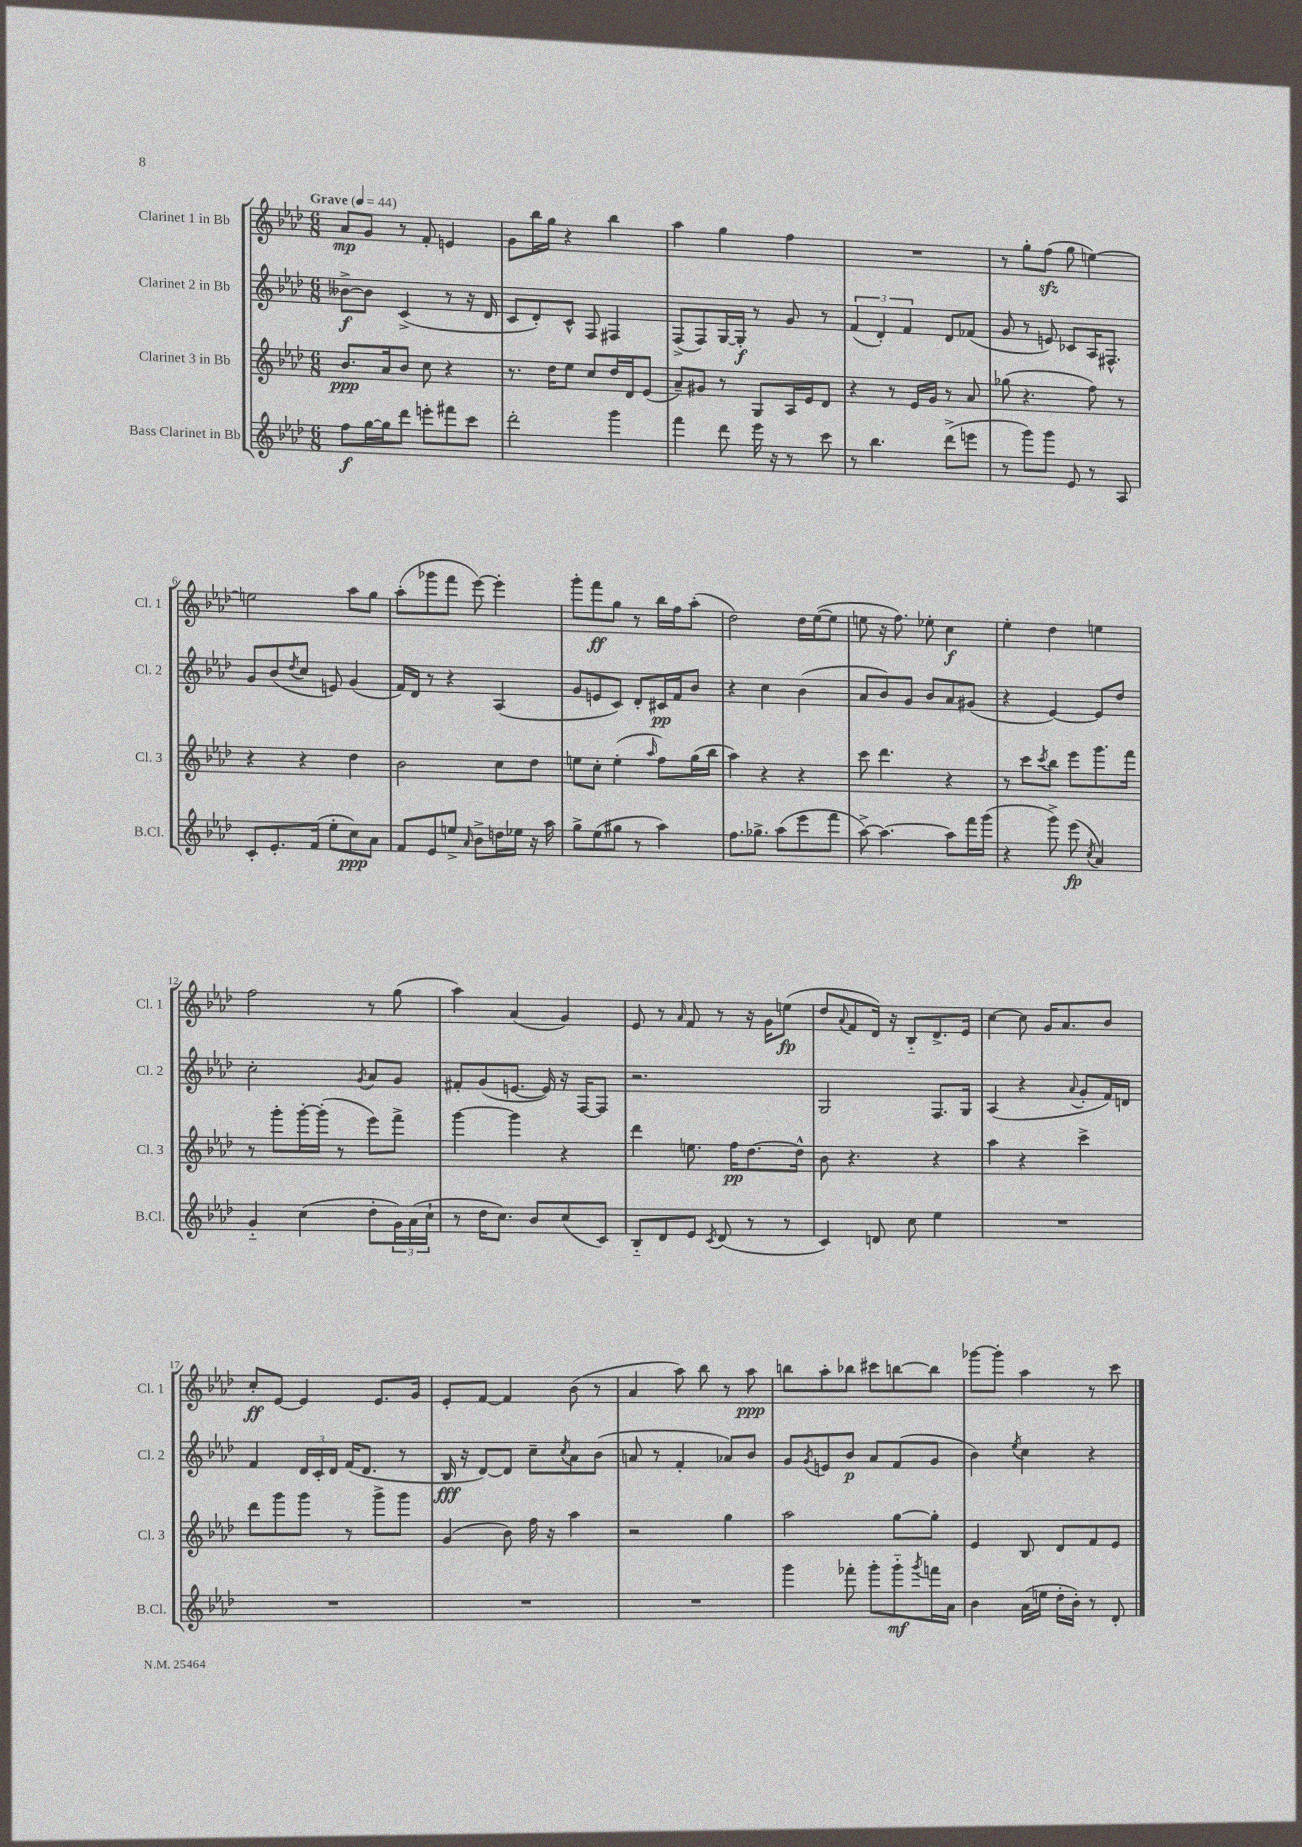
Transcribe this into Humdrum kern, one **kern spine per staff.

**kern	**dynam	**kern	**dynam	**kern	**dynam	**kern	**dynam
*part4	*part4	*part3	*part3	*part2	*part2	*part1	*part1
*staff4	*staff4	*staff3	*staff3	*staff2	*staff2	*staff1	*staff1
*I"Bass Clarinet in Bb	*	*I"Clarinet 3 in Bb	*	*I"Clarinet 2 in Bb	*	*I"Clarinet 1 in Bb	*
*I'B.Cl.	*	*I'Cl. 3	*	*I'Cl. 2	*	*I'Cl. 1	*
*clefG2	*	*clefG2	*	*clefG2	*	*clefG2	*
*k[b-e-a-d-]	*	*k[b-e-a-d-]	*	*k[b-e-a-d-]	*	*k[b-e-a-d-]	*
*M6/8	*	*M6/8	*	*M6/8	*	*M6/8	*
*MM44	*	*MM44	*	*MM44	*	*MM44	*
=1	=1	=1	=1	=1	=1	=1	=1
!	!	!	!	!	!	!LO:TX:a:B:t=Grave	!
8ff\L	f	8.b-/L	ppp	[8b--X^\L	f	8a-/L	mp
[16gg\L	.	.	.	8b--\J]	.	8g/J	.
16gg\J]	.	16a-/k	.	.	.	.	.
8ddd-\J	.	8b-/J	.	(4c^/	.	8r	.
8eeen'\L	.	8cc\	.	.	.	8f'/	.
8fff#X\	.	4r	.	8r	.	4en/	.
8ccc\J	.	.	.	16r	.	.	.
.	.	.	.	16d-/	.	.	.
=2	=2	=2	=2	=2	=2	=2	=2
2ddd-'\	.	8.r	.	8c/L	.	8g\L	.
.	.	.	.	8d-'/)	.	16bb-\L	.
.	.	16dd-\KL	.	.	.	16gg\JJ	.
.	.	8ee-\J	.	8c^^/J	.	4r	.
.	.	8cc/L	.	8F/	.	.	.
4ggg\	.	16dd-/L	.	4F#X/	.	4bb-\	.
.	.	16d-/J	.	.	.	.	.
.	.	(8e-/J	.	.	.	.	.
=3	=3	=3	=3	=3	=3	=3	=3
4fff\	.	8a-~/L)	.	(8F^/L	.	4aa-\	.
.	.	8g#X/J	.	8F/)	.	.	.
8ddd-\	.	8r	.	[16G/L	.	4gg\	.
.	.	.	.	16G'/JJ]	f	.	.
16eee-\	.	8G/L	.	8r	.	.	.
16r	.	.	.	.	.	.	.
8r	.	16A-/L	.	8g/	.	4ff\	.
.	.	16e-/J	.	.	.	.	.
8ccc\	.	8d-/J	.	8r	.	.	.
=4	=4	=4	=4	=4	=4	=4	=4
8r	.	4r	.	(6f/	.	2.r	.
4.bb-\	.	.	.	.	.	.	.
.	.	.	.	6d-'/)	.	.	.
.	.	8r	.	.	.	.	.
.	.	.	.	6f/	.	.	.
.	.	16e-/LL	.	.	.	.	.
.	.	16g/JJ	.	.	.	.	.
(8ddd-^\L	.	8r	.	8d-/L	.	.	.
8eeen\J	.	8a-/	.	(8f-X/J	.	.	.
=5	=5	=5	=5	=5	=5	=5	=5
8r	.	(8gg-X\	.	8g/	.	8r	.
8ggg\L)	.	4.r	.	8r	.	8gg'\L	.
8ggg\J	.	.	.	8en/)	.	(8ffzz\J	.
8e-/	.	.	.	8c-X/L	.	8gg\	.
8r	.	8ff\)	.	16A-/K	.	[4een\)	.
.	.	.	.	8.F#X^^/J	.	.	.
8A-/	.	8r	.	.	.	.	.
!!LO:LB:g=z
=6	=6	=6	=6	=6	=6	=6	=6
8c'/L	.	4r	.	8g/L	.	2een\]	.
8.e-'/	.	.	.	(8b-/	.	.	.
.	.	.	.	8qdd-/	.	.	.
.	.	4r	.	8cc/J	.	.	.
(16f/Jk	.	.	.	.	.	.	.
8ee-'\L	.	.	.	8en/)	.	.	.
8cc\)	ppp	4dd-\	.	(4g/	.	8aa-\L	.
8a-\J	.	.	.	.	.	8gg\J	.
=7	=7	=7	=7	=7	=7	=7	=7
8f/L	.	2b-\	.	16f/LL)	.	(8aa-'\L	.
.	.	.	.	16d-/JJ	.	.	.
8e-/	.	.	.	8r	.	8ggg-X\	.
8een^/J	.	.	.	4r	.	8fff\J	.
16qqa-/	.	.	.	.	.	.	.
8b-^\L	.	.	.	.	.	[8eee-\)	.
16ddn\L	.	8cc\L	.	(4A-/	.	4eee-'\]	.
16ee-X\JJ	.	.	.	.	.	.	.
16r	.	8dd-\J	.	.	.	.	.
16aa-\	.	.	.	.	.	.	.
=8	=8	=8	=8	=8	=8	=8	=8
8gg^\L	.	8een\L	.	8g/L	.	8ggg'\L	.
(8ee-\	.	8cc'\J	.	8en/	.	8fff\	ff
8gg#X\J	.	(4ee'\	.	8c/J)	.	8gg\J	.
8r	.	.	.	8d-'/L	.	8r	.
.	.	16qqaa-/	.	.	.	.	.
4aa-\)	.	8ff\L)	.	16c#X/L	pp	16bb-\LL	.
.	.	.	.	16f/J	.	16ff\J	.
.	.	(16gg\L	.	8b-/J	.	(8aa-'\J	.
.	.	16bb-\JJ	.	.	.	.	.
=9	=9	=9	=9	=9	=9	=9	=9
8.ff\L	.	4aa-\)	.	4r	.	2dd-\)	.
8.gg-X^\J	.	.	.	.	.	.	.
.	.	4r	.	4cc\	.	.	.
(8aa-\L	.	.	.	.	.	.	.
8eee-\	.	4r	.	(4b-\	.	16dd-\LL	.
.	.	.	.	.	.	([16ee-\J	.
8fff\J	.	.	.	.	.	8ee-\J]	.
=10	=10	=10	=10	=10	=10	=10	=10
[8aa-^\)	.	8ccc\	.	8a-/L	.	8een\	.
4.aa-\_	.	4.ddd-\	.	8b-/)	.	16r	.
.	.	.	.	.	.	8.ff\)	.
.	.	.	.	8g/J	.	.	.
.	.	.	.	8b-/L	.	8ee-X'\	.
8aa-\L]	.	4r	.	8a-/	.	4cc\	f
16fff\L	.	.	.	(8g#X/J	.	.	.
(16ggg\JJ	.	.	.	.	.	.	.
=11	=11	=11	=11	=11	=11	=11	=11
4r	.	8r	.	4r	.	4ee-'\	.
.	.	8ccc\L	.	.	.	.	.
.	.	8qccc/	.	.	.	.	.
8ggg^\)	.	8bb-\J	.	[4e-/)	.	4dd-\	.
(8eee-\	fp	8eee-\L	.	.	.	.	.
8qcc/	.	.	.	.	.	.	.
4a-/)	.	8.ggg\	.	8e-/L]	.	4een\	.
.	.	.	.	8dd-/J	.	.	.
.	.	16fff\Jk	.	.	.	.	.
!!LO:LB:g=z
=12	=12	=12	=12	=12	=12	=12	=12
4g/	.	8r	.	2cc'\	.	2ff\	.
.	.	8ggg'\L	.	.	.	.	.
(4cc\	.	[16ggg'\L	.	.	.	.	.
.	.	(16ggg'\JJ]	.	.	.	.	.
.	.	8r	.	.	.	.	.
.	.	.	.	8qg/	.	.	.
8dd-'\L	.	8eee-\L)	.	8a-/L	.	8r	.
24g\L)	.	8fff^\J	.	8g/J	.	(8gg\	.
(24a-\	.	.	.	.	.	.	.
24cc`\JJ	.	.	.	.	.	.	.
=13	=13	=13	=13	=13	=13	=13	=13
8r	.	[4ggg\	.	8f#X'/L	.	4aa-\)	.
16dd-\KL	.	.	.	(8g/	.	.	.
8.cc\J)	.	.	.	.	.	.	.
.	.	4ggg\]	.	[8.en/J	.	(4a-/	.
8b-/L	.	.	.	.	.	.	.
.	.	.	.	16e/])	.	.	.
(8cc/	.	4r	.	16r	.	4g/)	.
.	.	.	.	[16F/KL	.	.	.
8c/J)	.	.	.	8F/J]	.	.	.
=14	=14	=14	=14	=14	=14	=14	=14
8B-/L	.	4ddd-\	.	2.r	.	8e-/	.
8d-/	.	.	.	.	.	8r	.
.	.	.	.	.	.	16qqa-/	.
8e-/J	.	8.een\	.	.	.	8f/	.
8qc/	.	.	.	.	.	.	.
(8d-/	.	.	.	.	.	8r	.
.	.	16ff\KL	pp	.	.	.	.
8r	.	[8.dd-\	.	.	.	16r	.
.	.	.	.	.	.	16g\KL	.
8r	.	.	.	.	.	(8een\J	fp
.	.	16dd-^^\Jk]	.	.	.	.	.
=15	=15	=15	=15	=15	=15	=15	=15
4c/)	.	8b-\	.	2G/	.	8dd-/L	.
.	.	.	.	.	.	8qqa-/	.
.	.	4.r	.	.	.	8f/	.
8dn/	.	.	.	.	.	16d-/Jk)	.
.	.	.	.	.	.	16r	.
8cc\	.	.	.	.	.	8B-/L	.
4ee-\	.	4r	.	8.F/L	.	8.d-^/	.
.	.	.	.	16G/Jk	.	16e-/Jk	.
=16	=16	=16	=16	=16	=16	=16	=16
2.r	.	4aa-\	.	(4A-/	.	[4cc\	.
.	.	4r	.	4r	.	8cc\]	.
.	.	.	.	.	.	16g/KL	.
.	.	.	.	.	.	8.a-/	.
.	.	.	.	8qqa-/	.	.	.
.	.	4ccc^\	.	8g'/L	.	.	.
.	.	.	.	16f/L)	.	8b-/J	.
.	.	.	.	16dn/JJ	.	.	.
!!LO:LB:g=z
=17	=17	=17	=17	=17	=17	=17	=17
2.r	.	8ddd-\L	.	4f/	.	8cc'/L	ff
.	.	8ggg\	.	.	.	[8e-/J	.
.	.	8ggg\J	.	24d-/LL	.	4e-/]	.
.	.	.	.	24c'/	.	.	.
.	.	.	.	24d-/JJ	.	.	.
.	.	8r	.	(16f/KL	.	.	.
.	.	.	.	8.d-/J	.	.	.
.	.	8ggg^\L	.	.	.	8.e-/L	.
.	.	8ggg\J	.	8r	.	.	.
.	.	.	.	.	.	16g/Jk	.
=18	=18	=18	=18	=18	=18	=18	=18
2.r	.	(4g/	.	16B-/	fff	8e-'/L	.
.	.	.	.	16r	.	.	.
.	.	.	.	[8d-/L)	.	[8f/J	.
.	.	8b-\)	.	8d-/J]	.	4f/]	.
.	.	16ff\	.	8cc~\L	.	.	.
.	.	16r	.	.	.	.	.
.	.	.	.	8qcc/	.	.	.
.	.	4aa-\	.	8a-\	.	(8b-\	.
.	.	.	.	(8b-\J	.	8r	.
=19	=19	=19	=19	=19	=19	=19	=19
2.r	.	2r	.	8an/	.	4a-/	.
.	.	.	.	8r	.	.	.
.	.	.	.	4f'/	.	8aa-\)	.
.	.	.	.	.	.	8bb-\	.
.	.	4gg\	.	8a-X/L)	.	8r	.
.	.	.	.	8b-/J	.	8aa-\	ppp
=20	=20	=20	=20	=20	=20	=20	=20
4ggg\	.	2aa-\	.	8g/L	.	8bbn\L	.
.	.	.	.	8qg/	.	.	.
.	.	.	.	8en/	.	8aa-'\	.
8fff-X'\	.	.	.	8b-/J	p	8bb-X\J	.
8ggg'\L	.	.	.	8a-/L	.	8ccc#X\L	.
8ggg\	mf	[8gg\L	.	(8f/	.	[8bbn\	.
8qggg/	.	.	.	.	.	.	.
16fffn\L	.	8gg'\J]	.	8g/J	.	8bb\J]	.
16a-\JJ	.	.	.	.	.	.	.
=21	=21	=21	=21	=21	=21	=21	=21
4b-\	.	4e-/	.	4b-\)	.	[8ggg-X\L	.
.	.	.	.	.	.	8ggg-'\J]	.
.	.	.	.	8qee-/	.	.	.
(16a-\LL	.	8B-/	.	4cc\	.	4aa-\	.
16een\JJ	.	.	.	.	.	.	.
16dd-'\LL	.	8d-/L	.	.	.	.	.
16b-'\JJ)	.	.	.	.	.	.	.
8r	.	8f/	.	4r	.	8r	.
8d-'/	.	8e-/J	.	.	.	8ccc\	.
==	==	==	==	==	==	==	==
*-	*-	*-	*-	*-	*-	*-	*-
